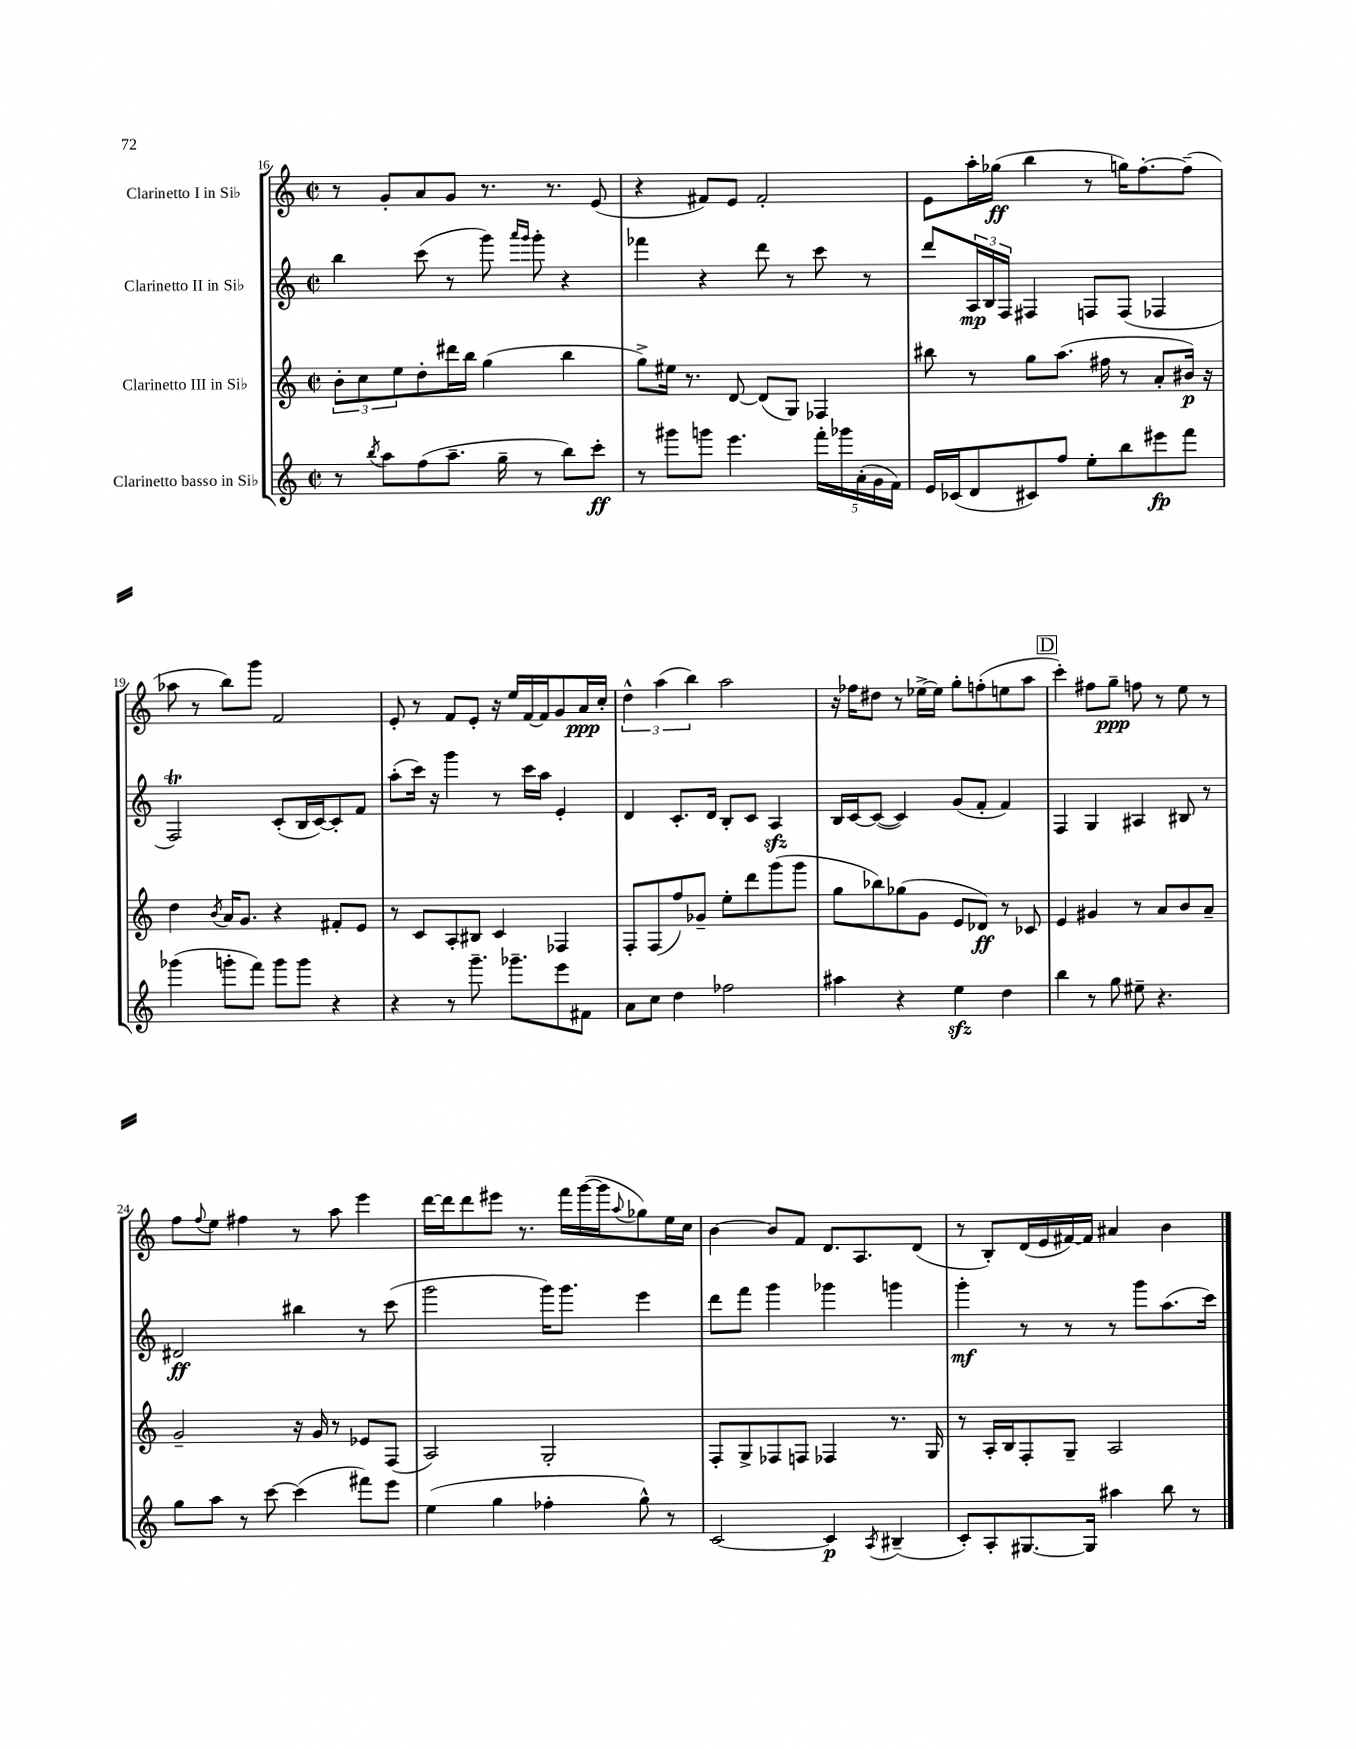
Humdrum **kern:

**kern	**kern	**kern	**kern
*staff4	*staff3	*staff2	*staff1
*clefG2	*clefG2	*clefG2	*clefG2
*k[]	*k[]	*k[]	*k[]
*M2/2	*M2/2	*M2/2	*M2/2
*met(c|)	*met(c|)	*met(c|)	*met(c|)
8r	12b'\L	4bb\	8r
.	12cc\	.	.
8qbb/	.	.	.
8aa\L	.	.	8g'/L
.	12ee\	.	.
(8ff\	8dd'\	(8ccc\	8a/
8.aa~\J	16ddd#\L	8r	8g/J
.	16bb\JJ	.	.
.	(4gg\	8ggg\)	8.r
16gg~\	.	.	.
.	.	16qqaaa/LL	.
.	.	16qqggg/JJ	.
8r	.	8ggg'\	.
.	.	.	8.r
8bb\L)	4bb\	4r	.
8ccc'\J	.	.	(8e/
=	=	=	=
8r	8gg^\L)	4fff-\	4r
8ggg#\L	16ee#\Jk	.	.
.	8.r	.	.
8ggg\J	.	4r	8f#/L)
4.eee\	[8d/	.	8e/J
.	(8d/]L	8ddd\	2f#'/
.	8G/J)	8r	.
20fff'\LL	4F-/	8ccc\	.
20ggg-\	.	.	.
(20a'\	.	.	.
.	.	8r	.
20g\	.	.	.
20f\JJ)	.	.	.
=	=	=	=
16e/LL	8bb#\	8ddd/L	8e\L
(16c-/J	.	.	.
8d/	8r	24A/L	16aa'\L
.	.	24B/	.
.	.	.	(16gg-\JJ
.	.	24F/JJ	.
8c#/)	8gg\L	4F#/	4bb\
8ff/J	(8.aa\J	.	.
8ee'\L	.	8F/L	8r
.	16ff#\	.	.
8bb\	8r	(8F/J	16gg\LK)
.	.	.	[8.ff'\
8eee#\	8a'/L	4F-/	.
8fff\J	16b#/Jk)	.	(8ff~\]J
.	16r	.	.
=	=	=	=
(4ggg-\	4dd\	2F/)	8aa-\
.	.	.	8r
.	8qb/	.	.
8ggg'\L	16a/LK	.	8bb\L)
.	8.g/J	.	.
8fff\J)	.	.	8ggg\J
8ggg\L	4r	(8c'/L	2f/
8ggg\J	.	16B/L	.
.	.	[16c/J)	.
4r	8f#'/L	8c'/]	.
.	8e/J	8f/J	.
=	=	=	=
4r	8r	(8aa'\L	8e'/
.	8c/L	16ccc\Jk)	8r
.	.	16r	.
8r	8A'/	4ggg\	8f/L
8.ggg~\	8B#/J	.	8e'/J
.	4c/	8r	16r
8.ggg-~\L	.	.	16ee/LL
.	.	16ccc\LL	[16f/
.	.	16aa\JJ	16f/]J
8eee\	4F-/	4e'/	8g/
8f#\J	.	.	16a/L
.	.	.	16cc'/JJ
=	=	=	=
8a\L	8F'/L	4d/	6dd^^\
8cc\J	(8F/	.	.
.	.	.	(6aa\
4dd\	8ff/)	8.c'/L	.
.	.	.	6bb\)
.	8g-~/J	.	.
.	.	16d/Jk	.
2ff-\	8ee'\L	8B'/L	2aa\
.	8ddd\	8c/J	.
.	(8ggg\	4A/	.
.	8ggg\J	.	.
=	=	=	=
4aa#\	8gg\L	16B/LL	16r
.	.	[16c/J	16ff-\LK
.	8bb-\)	(8c/_J	8dd#\J
4r	(8gg-\	4c/])	8r
.	8g\J	.	[16ee-^\LL
.	.	.	16ee-\]JJ
4ee\	8e/L	(8g/L	8gg'\L
.	8d-/J)	8f'/J	(8ff'\
4dd\	8r	4f/)	8ee\
.	8c-/	.	8aa\J
=	=	=	=
4bb\	4e/	4F/	4ccc'\)
8r	4g#/	4G/	8ff#\L
8gg\	.	.	8gg~\J
8ee#~\	8r	4A#/	8ff\
4.r	8a/L	.	8r
.	8b/	8B#/	8ee\
.	8a~/J	8r	8r
=	=	=	=
8gg\L	2g~/	2d#/	8ff\L
.	.	.	8qqff/
8aa\J	.	.	8ee\J
8r	.	.	4ff#\
[8ccc\	.	.	.
(4ccc\]	16r	4bb#\	8r
.	16g/	.	.
.	8r	.	8aa\
8fff#\L)	8e-/L	8r	4eee\
8eee\J	(8F/J	(8ccc\	.
=	=	=	=
(4ee\	2A/)	2ggg\	[16ddd\LL
.	.	.	16ddd\]J
.	.	.	8ddd\
4gg\	.	.	8eee#\J
.	.	.	8.r
4ff-'\	2G'/	16ggg\LK)	.
.	.	8.ggg\J	16fff\LL
.	.	.	([16ggg\
.	.	.	16ggg\]J
.	.	.	8qqaa/
8gg^^\)	.	4eee\	8gg-\)
8r	.	.	16ee\L
.	.	.	16cc\JJ
=	=	=	=
[2c/	8F'/L	8ddd\L	[4b\
.	8G^/	8fff\J	.
.	8F-/	4ggg\	8b/]L
.	8F/J	.	8f/J
4c/]	4F-/	4ggg-\	8.d/L
.	.	.	8.A/
8qA/	.	.	.
(4B#~/	8.r	4ggg\	.
.	.	.	(8d/J
.	16G/	.	.
=	=	=	=
8c'/L)	8r	4ggg'\	8r
8A'/	16A'/LL	.	8B'/L)
.	16B/J	.	.
[8.G#/	8F'/	8r	(16d/L
.	.	.	16e/
.	8G~/J	8r	[16f#/)
16G#/]Jk	.	.	16f#/]JJ
4aa#\	2A/	8r	4a#/
.	.	8ggg\L	.
8bb\	.	(8.aa\	4b\
8r	.	.	.
.	.	16ccc\Jk)	.
==	==	==	==
*-	*-	*-	*-
